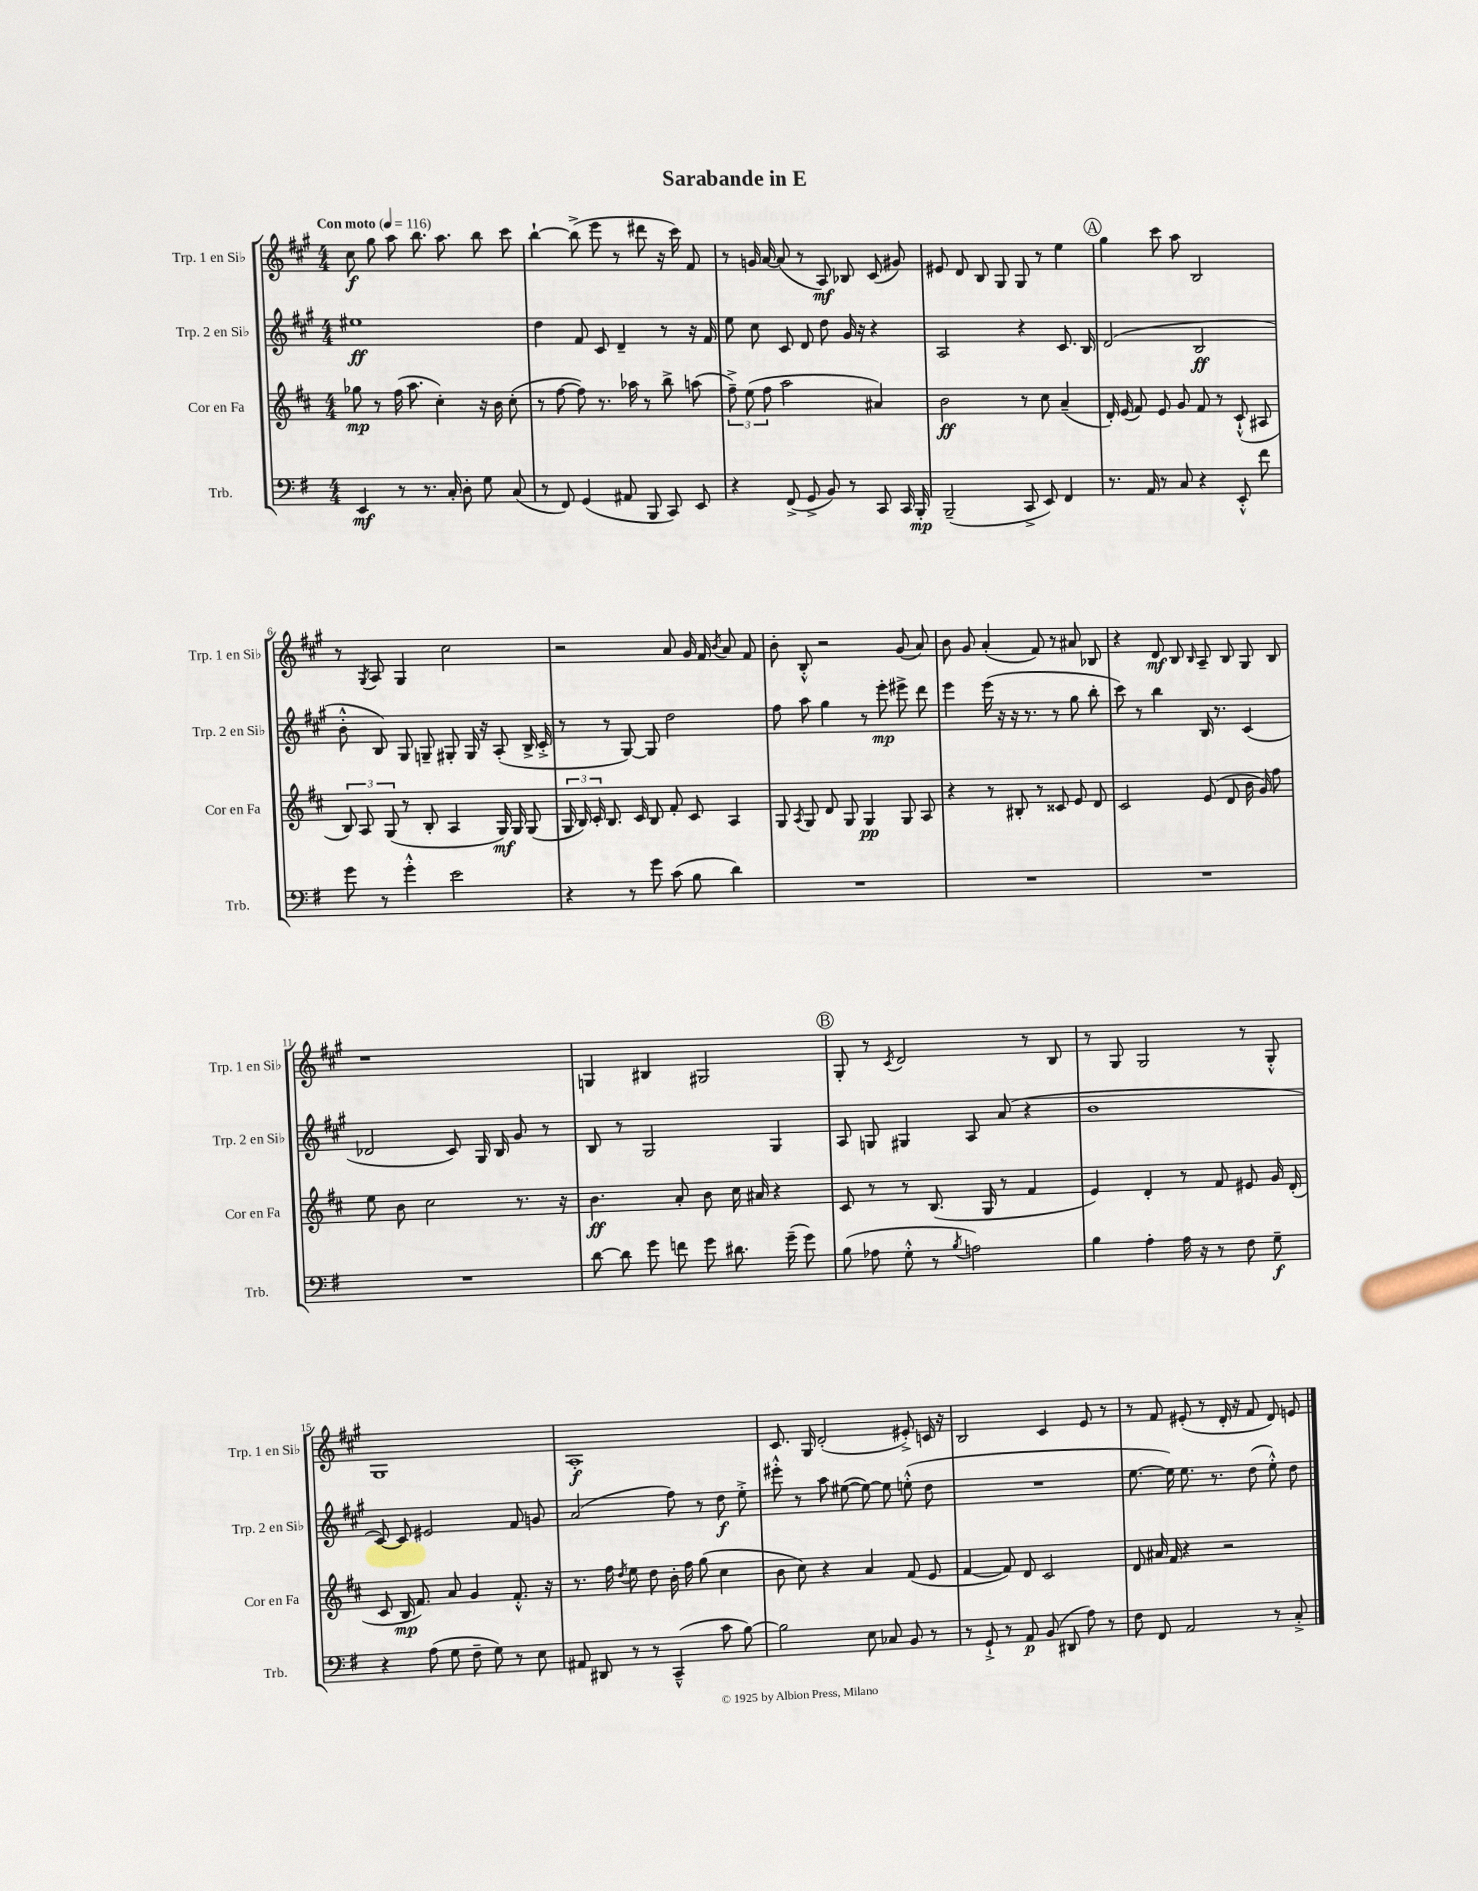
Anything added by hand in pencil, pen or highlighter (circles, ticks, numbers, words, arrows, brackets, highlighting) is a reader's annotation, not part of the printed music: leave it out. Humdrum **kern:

**kern	**kern	**kern	**kern
*staff4	*staff3	*staff2	*staff1
*clefF4	*clefG2	*clefG2	*clefG2
*k[f#]	*k[f#c#]	*k[f#c#g#]	*k[f#c#g#]
*M4/4	*M4/4	*M4/4	*M4/4
*MM116	*MM116	*MM116	*MM116
4EE	8gg-	1ee#	8cc#
.	8r	.	8gg#
8r	(16ff#	.	8aa
.	8.aa	.	.
8.r	.	.	8.bb
.	4cc#')	.	.
16C'	.	.	8.aa
8D'	.	.	.
8G	16r	.	8bb
.	16b	.	.
(8C	(8cc#'	.	8ccc#
=	=	=	=
8r	8r	4dd	[4bb`
8FF#)	[8ff#	.	.
(4GG	8ff#])	8f#	(8bb^]
.	8.r	8c#	8eee
8AA#	.	4d~	8r
.	16aa-	.	.
8BBB	8r	.	8ddd#
8CC)	8bb^	8r	16r
.	.	.	16ccc#)
8EE	(8aa	16r	8f#
.	.	16f#	.
=	=	=	=
4r	12ff#~^)	8ee	8r
.	(12ee	.	.
.	.	8cc#	16g
.	12ff#	.	.
.	.	.	[16a
(8FF#^	2aa	8c#	(8a]
8GG^	.	8d	8r
8BB)	.	8dd	8A)
8r	.	16g#	8B-
.	.	16r	.
8CC	4a#)	4r	(8c#
16CC	.	.	8g#)
16BBB'	.	.	.
=	=	=	=
(2BBB~	2b	2A	8e#
.	.	.	8d
.	.	.	8B
.	.	.	8G#
8CC^	8r	4r	8G#
8EE)	8cc#	.	8r
4FF#	(4a~	8.c#	4ee
.	.	16B	.
=	=	=	=
8.r	16d')	(2d	4gg#
.	(16e	.	.
.	8f#)	.	.
16AA	.	.	.
8r	8e	.	8ccc#
8C	8g	.	8aa
4r	8f#	2B	2B
.	8r	.	.
8EE'^^	(8c#`^^	.	.
8f#	8A#	.	.
=	=	=	=
8g	12B)	8b'^^	8r
.	12A	.	.
.	.	.	8qG#
8r	.	8B)	8A
.	(12G	.	.
4g'^^	8r	8G#	4G#
.	8B'	8G~	.
2e	4A	8G#'	2cc#
.	.	16G#	.
.	.	16r	.
.	16G)	(8A'	.
.	16G	.	.
.	(8G	16B^	.
.	.	16c#'^	.
=	=	=	=
4r	24G	8r	2r
.	24B)	.	.
.	24c#'	.	.
.	8.B	8r	.
8r	.	[8G#)	.
.	16c#	.	.
8g	8B	8G#]	.
(8c	8f#'	2dd	8a
8B	8c#	.	16g#
.	.	.	16f#
.	.	.	8qb
4d)	4A	.	8a
.	.	.	8f#
=	=	=	=
1r	8G	8ff#	8b'
.	8qA	.	.
.	8G	8aa	8B'^^
.	8d	4gg#	2r
.	8G	.	.
.	4G	8r	.
.	.	8eee'	.
.	8G	8eee#^	(8g#
.	8A	8ddd	8a)
=	=	=	=
1r	4r	4eee	8b
.	.	.	8g#
.	8r	(16eee	(4a'
.	.	16r	.
.	8B#'	16r	.
.	.	8.r	.
.	8r	.	8f#)
.	8c##	8r	8r
.	8e	8gg#	8a#
.	8d	8bb'	8B-
=	=	=	=
1r	2c#	8ccc#)	4r
.	.	8r	.
.	.	4bb	8d
.	.	.	8B
.	.	.	16qqB
.	(8e	16B	8A~
.	.	8.r	.
.	8d	.	8B
.	16b	(4c#	8G#
.	16g)	.	.
.	8ff#	.	8B
=	=	=	=
1r	8ee	2d-	1r
.	8b	.	.
.	2cc#	.	.
.	.	8c#)	.
.	.	16G#	.
.	.	16B	.
.	8.r	8g#	.
.	.	8r	.
.	16r	.	.
=	=	=	=
[8d	4.b	8B	4G
8d]	.	8r	.
8g	.	2G#	4B#
8f	8a'	.	.
8g	8b	.	2G#
8.d#	16cc#	.	.
.	16a#	.	.
.	4r	4G#	.
(16g~	.	.	.
8g)	.	.	.
=	=	=	=
(8B	8c#	8A	8G#'
8A-	8r	8G	8r
.	.	.	8qc#
8G'^^	8r	4G#	2d
8r	(8.B	.	.
8qB	.	.	.
2A)	.	8A	.
.	16G	.	.
.	8r	(8a	.
.	4f#	4r	8r
.	.	.	8B
=	=	=	=
4B	4e)	1b	8r
.	.	.	8G#
4A'	4d'	.	2G#
16A	8r	.	.
16r	.	.	.
8r	8f#	.	.
8F#	8e#	.	8r
8G~	16g	.	8G#'^^
.	(16d'	.	.
=	=	=	=
4r	8c#	[8c#)	1G#
.	16B	8c#]	.
.	8.f#)	.	.
(8A	.	2e#	.
8G	8a	.	.
8F#~	4g	.	.
8G)	.	.	.
8r	8.f#'^^	8f#	.
8E	.	8g	.
.	16r	.	.
=	=	=	=
8AA#	8.r	(2a	1A'
8DD#	.	.	.
.	16ff#	.	.
.	8qdd	.	.
8r	8ee	.	.
8r	8dd	.	.
(4CC~^^	16b'	8ff#)	.
.	16ff#	.	.
.	(8gg	8r	.
8c	4cc#	8dd	.
[8B)	.	8ee'^	.
=	=	=	=
2B]	8b	8eee#'^^	8.c#
.	8cc#)	8r	.
.	.	.	16G#
.	4r	8aa	(2d'
.	.	([8ee#	.
8E	4a	8ee#_)	.
8C-	.	8ee#]	.
8BB	(8f#	(8ee'^^	8e#'^)
8r	8e	8dd	16c
.	.	.	16r
=	=	=	=
8r	[4f#	1r	2B
8GG`^	.	.	.
8r	8f#])	.	.
8AA	8d	.	.
(8BB	2c#	.	4c#
8DD#	.	.	.
8A)	.	.	8e
8r	.	.	8r
=	=	=	=
8F#	8d	[8.ee	8r
8FF#	16a#	.	8f#
.	16f#	16ee])	.
2AA	4r	8.ee	(8e#'
.	.	.	8r
.	.	8.r	.
.	2r	.	16d'
.	.	.	16r
.	.	(8dd	8f#
8r	.	8ee'^^)	8d)
8C'^	.	8dd	8e
==	==	==	==
*-	*-	*-	*-
